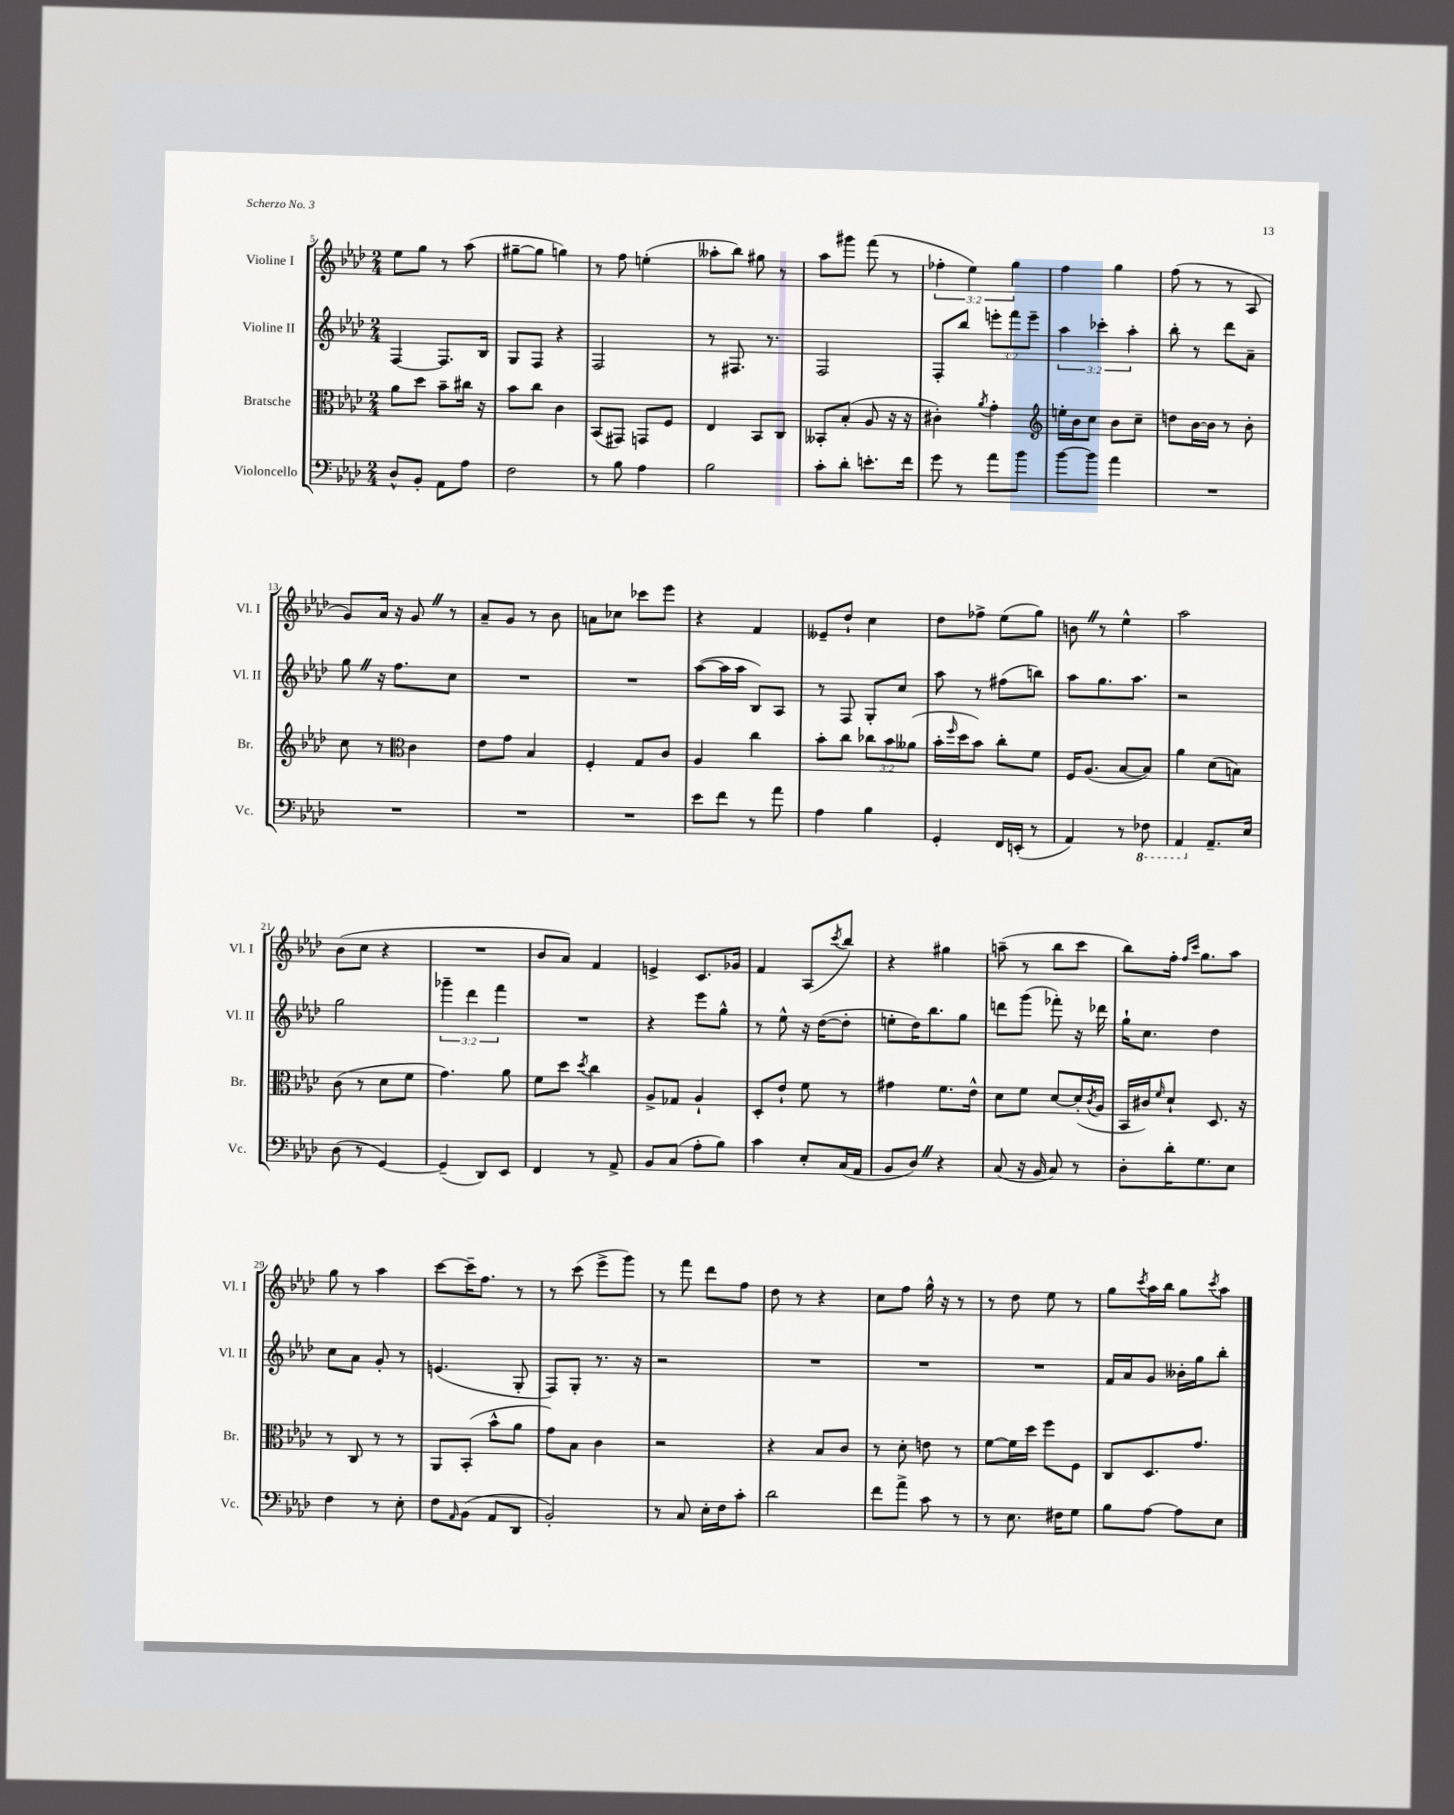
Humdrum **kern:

**kern	**kern	**kern	**kern
*staff4	*staff3	*staff2	*staff1
*clefF4	*clefC3	*clefG2	*clefG2
*k[b-e-a-d-]	*k[b-e-a-d-]	*k[b-e-a-d-]	*k[b-e-a-d-]
*M2/4	*M2/4	*M2/4	*M2/4
8D-^^	8a-	[4F	8ee-
8BB-'	8dd-	.	8gg
8AA-	8b-~	8.F]	8r
8A-	16cc#	.	(8aa-
.	16r	16B-	.
=	=	=	=
2F	8b-	8G	[8gg#~
.	8cc	8F	8gg#]
.	4c	4r	4gg)
=	=	=	=
8r	(8BB-	2F	8r
8B-	8GG#)	.	8ff
4A-	8GG	.	(4ee'
.	8F	.	.
=	=	=	=
2B-	4E-	8r	8aa--'
.	.	8.F#	8bb-)
.	8BB-	.	8gg#
.	.	8.r	.
.	8C	.	8r
=	=	=	=
8c'	8BB--'	2F	8aa-
8d-'	(8B-'	.	8ggg#
8.e'	8A-	.	(8fff
.	16r	.	8r
16f	16r	.	.
=	=	=	=
8g	4c#')	8F'	6ff-'
8r	.	8bb-	.
.	.	.	6ee-)
.	8qa-	.	.
8a-	4g'	12eee'	.
.	.	12fff	6gg
8b-	.	.	.
.	.	12eee~	.
=	=	=	=
*	*clefG2	*	*
[8b-	16ee'	6aa-	4ff
.	16b-	.	.
8b-]	8cc	.	.
.	.	6ccc-'	.
4a-	8b-	.	4gg
.	.	6aa-'	.
.	8cc~	.	.
=	=	=	=
2r	8dd	8bb-'	(8ff
.	[16b-	8r	8r
.	16b-]	.	.
.	8r	8ddd-	8r
.	8b-'	8a-~	8A-
=	=	=	=
2r	8cc	8gg	8g)
.	8r	16r	16a-
.	.	8.ff	16r
*	*clefC3	*	*
.	4c	.	8g
.	.	8cc	8r
=	=	=	=
2r	8e-	2r	8a-~
.	8g	.	8g
.	4B-	.	8r
.	.	.	8b-
=	=	=	=
2r	4F'	2r	8a
.	.	.	8cc-
.	8G	.	8ccc-
.	8c	.	8eee-
=	=	=	=
8e-	4A-	([8aa-	4r
8f	.	16aa-]	.
.	.	16aa-	.
8r	4cc	8B-)	4f
8a-	.	8A-	.
=	=	=	=
4A-	8b-'	8r	8e--~
.	8cc	8F	8dd-`
4B-	12cc-	8G'	4cc
.	12b-	.	.
.	.	8cc	.
.	(12a--	.	.
=	=	=	=
4GG'	16b-'	8aa-	8dd-
.	16qqff	.	.
.	16dd-	.	.
.	8b-)	8r	8ff-^
16FF	8cc'	(8ff#	(8ee-
(16EE'	.	.	.
8r	8f	8bb)	8gg)
=	=	=	=
4AA-)	16F	8aa-	8b
.	(8.A-	.	.
.	.	8.gg	8r
8r	[8B-	.	4ee-^^
.	.	8.aa-	.
8FF-	8B-])	.	.
=	=	=	=
4AAA-	4a-	2r	2aa-
8.AA-~	(8d-	.	.
.	8B)	.	.
16E-	.	.	.
=	=	=	=
(8D-	(8c	2gg	(8b-
8r	8r	.	8cc
[4GG)	8d-	.	4r
.	8f	.	.
=	=	=	=
(4GG~]	4.g)	6ggg-~	2r
.	.	6ddd-	.
8DD-)	.	.	.
.	.	6fff	.
8EE-	8a-	.	.
=	=	=	=
4FF	8f	2r	8b-
.	8dd-	.	8a-)
.	8qdd-	.	.
8r	4cc	.	4f
8AA-^	.	.	.
=	=	=	=
8BB-	8A-^	4r	4e^
(8C	8G-	.	.
8A-'	4A-`	8eee-	8.c
8B-)	.	8gg^^	.
.	.	.	16g-
=	=	=	=
4c	8D-'	8r	4f
.	8e-`	8ee-^^	.
8E-'	8f	16r	(8A-
.	.	([16dd-	.
.	.	.	8qccc
(16C	8r	8dd-']	8bb-)
16AA-	.	.	.
=	=	=	=
8BB-	4g#	8ee'	4r
8D-)	.	16dd-)	.
.	.	8.bb-	.
4r	8.f	.	4gg#
.	.	8gg	.
.	16e-^^	.	.
=	=	=	=
(8C	8d-	8ddd	(8aa~
16r	8f	(8ggg	8r
16BB-	.	.	.
8C)	[8d-	8fff-')	8bb-
8r	(16d-']	16r	8ccc
.	8qc	.	.
.	16A-	16ddd-	.
=	=	=	=
8D-'	16BB-	16gg`	8bb-)
.	16c#)	8.cc	.
.	16qqf	.	.
16d-'	8d-`	.	16ff'
.	.	.	16qqff
.	.	.	16qqccc
8.G	.	.	8.gg
.	8.D-	4dd-	.
8E-	.	.	8aa-
.	16r	.	.
=	=	=	=
4F	8r	8cc	8gg
.	8C	8a-	8r
8r	8r	8g'	4aa-
8E-'	8r	8r	.
=	=	=	=
8F	8AA-	(4.e	[8ccc
16qqAA-	.	.	.
(8BB-	(8BB-'	.	16ccc~]
.	.	.	8.ff
8AA-	8b-^^	.	.
8DD-	8a-	8G'	8r
=	=	=	=
2BB-')	8g)	8F)	8r
.	8B-	8G'	(8ccc
.	4c	8.r	8eee-^
.	.	.	8ggg)
.	.	16r	.
=	=	=	=
8r	2r	2r	8r
8C	.	.	8fff
16E-'	.	.	8ddd-
16F	.	.	.
8c'	.	.	8ff
=	=	=	=
2d-	4r	2r	8dd-
.	.	.	8r
.	8B-	.	4r
.	8c	.	.
=	=	=	=
8f	8r	2r	8cc
8a-^	8d-'	.	8ff
8c	8e	.	16gg^^
.	.	.	16r
8r	8r	.	8r
=	=	=	=
8r	[8f	2r	8r
8.E-	16f]	.	8dd-
.	16dd-	.	.
.	8ff	.	8ee-
16F#	.	.	.
8G	8F	.	8r
=	=	=	=
8B-	8C	16f	8gg
.	.	16a-	.
.	.	.	8qccc
[8A-	8.D-	8g	16aa-
.	.	.	16bb-
8A-]	.	16b--'	8gg
.	8.g	16gg	.
.	.	.	8qccc
8E-	.	8bb-'	8aa-
==	==	==	==
*-	*-	*-	*-
